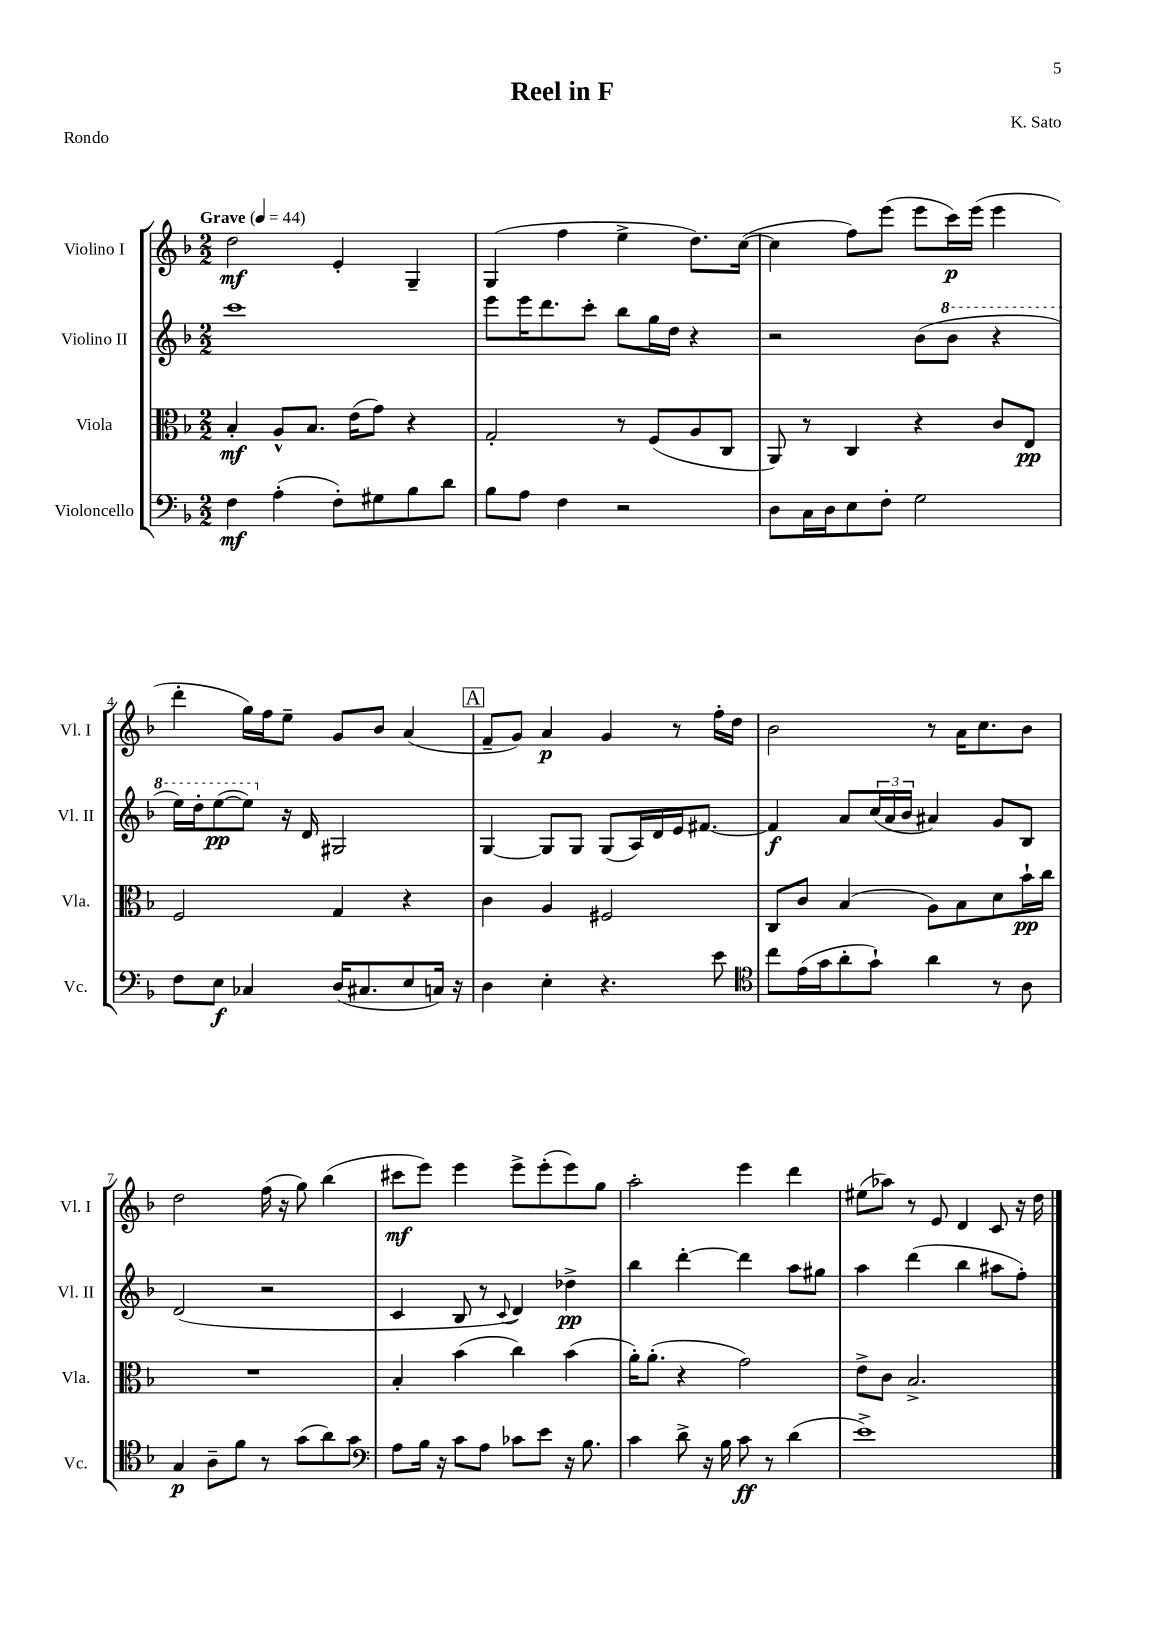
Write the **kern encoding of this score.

**kern	**kern	**kern	**kern
*staff4	*staff3	*staff2	*staff1
*clefF4	*clefC3	*clefG2	*clefG2
*k[b-]	*k[b-]	*k[b-]	*k[b-]
*M2/2	*M2/2	*M2/2	*M2/2
*MM44	*MM44	*MM44	*MM44
4F	4B-'	1ccc	2dd
(4A'	8A^^	.	.
.	8.B-	.	.
8F')	.	.	4e'
.	(16e	.	.
8G#	8g)	.	.
8B-	4r	.	4G~
8d	.	.	.
=	=	=	=
8B-	2G'	8eee	(4G
8A	.	16eee	.
.	.	8.ddd	.
4F	.	.	4ff
.	.	8ccc'	.
2r	8r	8bb-	4ee^
.	(8F	16gg	.
.	.	16dd	.
.	8A	4r	8.dd)
.	8C	.	.
.	.	.	([16cc
=	=	=	=
8D	8AA)	2r	4cc]
16C	8r	.	.
16D	.	.	.
8E	4C	.	8ff)
8F'	.	.	(8eee
2G	4r	(8b-	8eee
.	.	8bb-	16ccc)
.	.	.	(16eee
.	8c	4r	4eee
.	8E	.	.
=	=	=	=
8F	2F	16eee)	4ddd'
.	.	16ddd'	.
8E	.	([8eee	.
4C-	.	8eee])	16gg)
.	.	.	16ff
.	.	16r	8ee~
.	.	16d	.
(16D	4G	2G#	8g
8.C#	.	.	.
.	.	.	8b-
8E	4r	.	(4a
16C)	.	.	.
16r	.	.	.
=	=	=	=
4D	4c	[4G	8f~
.	.	.	8g)
4E'	4A	8G]	4a
.	.	8G	.
4.r	2F#	(8G	4g
.	.	16A)	.
.	.	16d	.
.	.	16e	8r
.	.	[8.f#	.
8e	.	.	16ff'
.	.	.	16dd
=	=	=	=
*clefC4	*	*	*
8cc	8C	4f#]	2b-
(16e	8c	.	.
16g	.	.	.
8a'	(4B-	8a	.
8g`)	.	(24cc	.
.	.	24a	.
.	.	24b-	.
4a	8A)	4a#)	8r
.	8B-	.	16a
.	.	.	8.cc
8r	8d	8g	.
8A	16b-`	8B-	8b-
.	16cc	.	.
=	=	=	=
4G	1r	(2d	2dd
8A~	.	.	.
8f	.	.	.
8r	.	2r	(16ff
.	.	.	16r
(8g	.	.	8gg)
8a)	.	.	(4bb-
8g	.	.	.
=	=	=	=
*clefF4	*	*	*
8A	4B-'	4c	8ccc#
16B-	.	.	8eee)
16r	.	.	.
8c	(4b-	8B-	4eee
8A	.	8r	.
.	.	8qqc	.
8c-	4cc)	4d)	8eee^
8e	.	.	(8eee'
16r	(4b-	4dd-^	8eee)
8.B-	.	.	.
.	.	.	8gg
=	=	=	=
4c	16a')	4bb-	2aa'
.	(8.a'	.	.
8d^	4r	[4ddd'	.
16r	.	.	.
16B-	.	.	.
8c	2g)	4ddd]	4eee
8r	.	.	.
(4d	.	8aa	4ddd
.	.	8gg#	.
=	=	=	=
1e^)	8e^	4aa	(8ee#
.	8c	.	8aa-)
.	2.B-^	(4ddd	8r
.	.	.	8e
.	.	4bb-	4d
.	.	8aa#	8c
.	.	8ff')	16r
.	.	.	16dd
==	==	==	==
*-	*-	*-	*-
